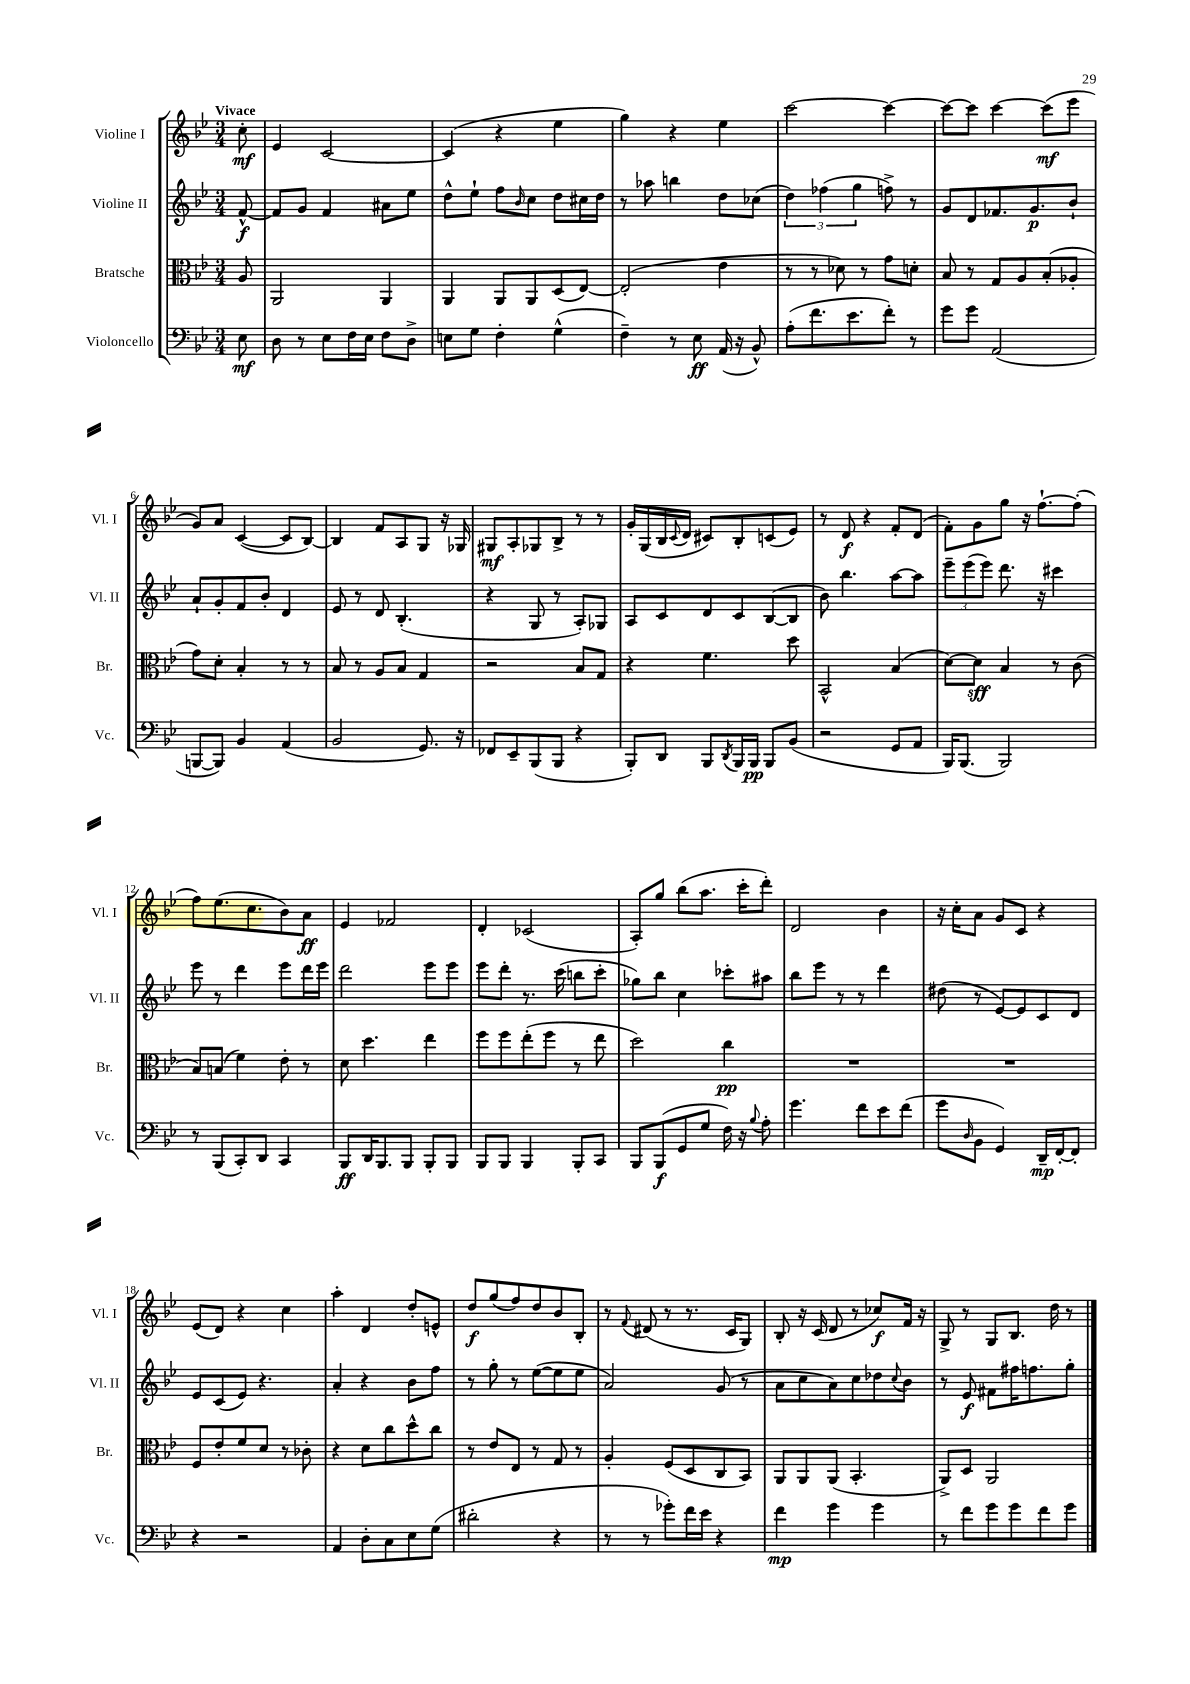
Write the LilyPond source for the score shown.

<<
\new StaffGroup <<
\new Staff = "s0" \with { instrumentName = "Violine I" shortInstrumentName = "Vl. I" } {
    \clef treble \key bes \major \numericTimeSignature \time 3/4 \partial 8 \tempo "Vivace"
    c''8-.\mf |
    ees'4 c'2~ |
    c'4( r4 ees''4 |
    g''4) r4 ees''4 |
    c'''2~ c'''4~ |
    c'''8~ c'''8 c'''4~ c'''8\mf( ees'''8 |
    g'8) a'8 c'4~( c'8 bes8~) |
    bes4 f'8 a8 g8 r16 ges16 |
    gis8\mf a8-. ges8 bes8-> r8 r8 |
    g'16-. g16( bes16 \appoggiatura { c'8 } d'16 cis'8) bes8-. c'8( ees'8) |
    r8 d'8\f r4 f'8-. d'8( |
    f'8-.) g'8 g''8 r16 f''8.~-! f''8-.( |
    f''8) ees''8.( c''8. bes'8) a'8\ff |
    ees'4 fes'2 |
    d'4-. ces'2( |
    a8-.) g''8 bes''8( a''8. c'''16-. d'''8-.) |
    d'2 bes'4 |
    r16 c''16-. a'8 g'8 c'8 r4 |
    ees'8( d'8) r4 c''4 |
    a''4-. d'4 d''8-. e'8-^ |
    d''8\f g''8( f''8) d''8 bes'8 bes8-. |
    r8 \appoggiatura { f'8 } dis'8( r8 r8. c'16 g8) |
    bes8-. r16 c'16( d'8 r8 ces''8\f) f'16 r16 |
    g8-> r8 g8 bes8. d''16 r8 \bar "|." |
}
\new Staff = "s1" \with { instrumentName = "Violine II" shortInstrumentName = "Vl. II" } {
    \clef treble \key bes \major \numericTimeSignature \time 3/4 \partial 8
    f'8~-^\f |
    f'8 g'8 f'4 ais'8 ees''8 |
    d''8-^ ees''8-! f''8 \grace { bes'16 } c''8 d''8 cis''16 d''16 |
    r8 aes''8 b''4 d''8 ces''8( |
    \tuplet 3/2 { d''4) fes''4( g''4 } f''8->) r8 |
    g'8 d'8 fes'8. g'8.\p bes'8-! |
    a'8-! g'8-. f'8 bes'8-. d'4 |
    ees'8 r8 d'8 bes4.-.( |
    r4 g8 r8 a8-.) ges8 |
    a8 c'8 d'8 c'8 bes8~( bes8 |
    bes'8) bes''4. a''8~ a''8 |
    \tuplet 3/2 { ees'''8-- ees'''8( ees'''8) } d'''8. r16 cis'''4 |
    ees'''8 r8 d'''4 ees'''8 d'''16 ees'''16 |
    d'''2 ees'''8 ees'''8 |
    ees'''8 d'''8-. r8. c'''16( b''8 c'''8-. |
    ges''8) bes''8 c''4 ces'''8-. ais''8 |
    bes''8 ees'''8 r8 r8 d'''4 |
    dis''8( r8 ees'8~) ees'8 c'8 d'8 |
    ees'8 c'8( ees'8) r4. |
    a'4-. r4 bes'8 f''8 |
    r8 g''8-. r8 ees''8~( ees''8 ees''8 |
    a'2) g'8( r8 |
    a'8 c''8 a'8) c''8 des''8 \appoggiatura { c''8 } bes'8 |
    r8 ees'8\f fis'8 fis''16 f''8. g''8-. \bar "|." |
}
\new Staff = "s2" \with { instrumentName = "Bratsche" shortInstrumentName = "Br." } {
    \clef alto \key bes \major \numericTimeSignature \time 3/4 \partial 8
    a8 |
    a,2 a,4 |
    a,4 a,8 a,8 d8( ees8~) |
    ees2-.( ees'4 |
    r8 r8 des'8) r8 g'8 d'8-. |
    bes8 r8 g8 a8 bes8-.( aes8-. |
    g'8) d'8-. bes4-. r8 r8 |
    bes8 r8 a8 bes8 g4 |
    r2 bes8 g8 |
    r4 f'4. d''8 |
    bes,2-^ bes4( |
    d'8~) d'8\sff bes4 r8 c'8( |
    bes8) b8( f'4) ees'8-. r8 |
    d'8 d''4. ees''4 |
    f''8 f''8 ees''8-.( f''8 r8 ees''8 |
    d''2) c''4\pp |
    R2. |
    R2. |
    f8 ees'8-. f'8 d'8 r8 ces'8-. |
    r4 d'8 c''8 d''8-^ c''8 |
    r8 ees'8 ees8 r8 g8 r8 |
    a4-. f8( d8 c8 bes,8) |
    a,8 a,8 a,8( bes,4.-. |
    a,8->) d8 a,2 \bar "|." |
}
\new Staff = "s3" \with { instrumentName = "Violoncello" shortInstrumentName = "Vc." } {
    \clef bass \key bes \major \numericTimeSignature \time 3/4 \partial 8
    ees8\mf |
    d8 r8 ees8 f16 ees16 f8 d8-> |
    e8 g8 f4-. g4-^( |
    f4--) r8 ees8\ff a,16( r16 bes,8-^) |
    a8-.( f'8. ees'8. f'8-.) r8 |
    g'8 g'8 a,2( |
    b,,8~ b,,8) bes,4 a,4( |
    bes,2 g,8.) r16 |
    fes,8 ees,8-- bes,,8( bes,,8 r4 |
    bes,,8-.) d,8 bes,,8 \acciaccatura { d,8 } bes,,16 bes,,16\pp bes,,8 bes,8( |
    r2 g,8 a,8 |
    bes,,16) bes,,8.( bes,,2) |
    r8 bes,,8( c,8-.) d,8 c,4 |
    bes,,8\ff d,16 bes,,8. bes,,8 bes,,8-. bes,,8 |
    bes,,8 bes,,8 bes,,4 bes,,8-. c,8 |
    bes,,8 bes,,8\f( g,8 g8 f16) r16 \appoggiatura { bes8 } a8-. |
    g'4. f'8 ees'8 f'8( |
    g'8 \grace { d16 } bes,8 g,4) d,16--\mp f,16~-. f,8-. |
    r4 r2 |
    a,4 d8-. c8 ees8 g8( |
    dis'2-. r4 |
    r8 r8 ges'8-.) f'16 ees'16 r4 |
    f'4\mp g'4 g'4 |
    r8 f'8 g'8 g'8 f'8 g'8 \bar "|." |
}
>>
>>
